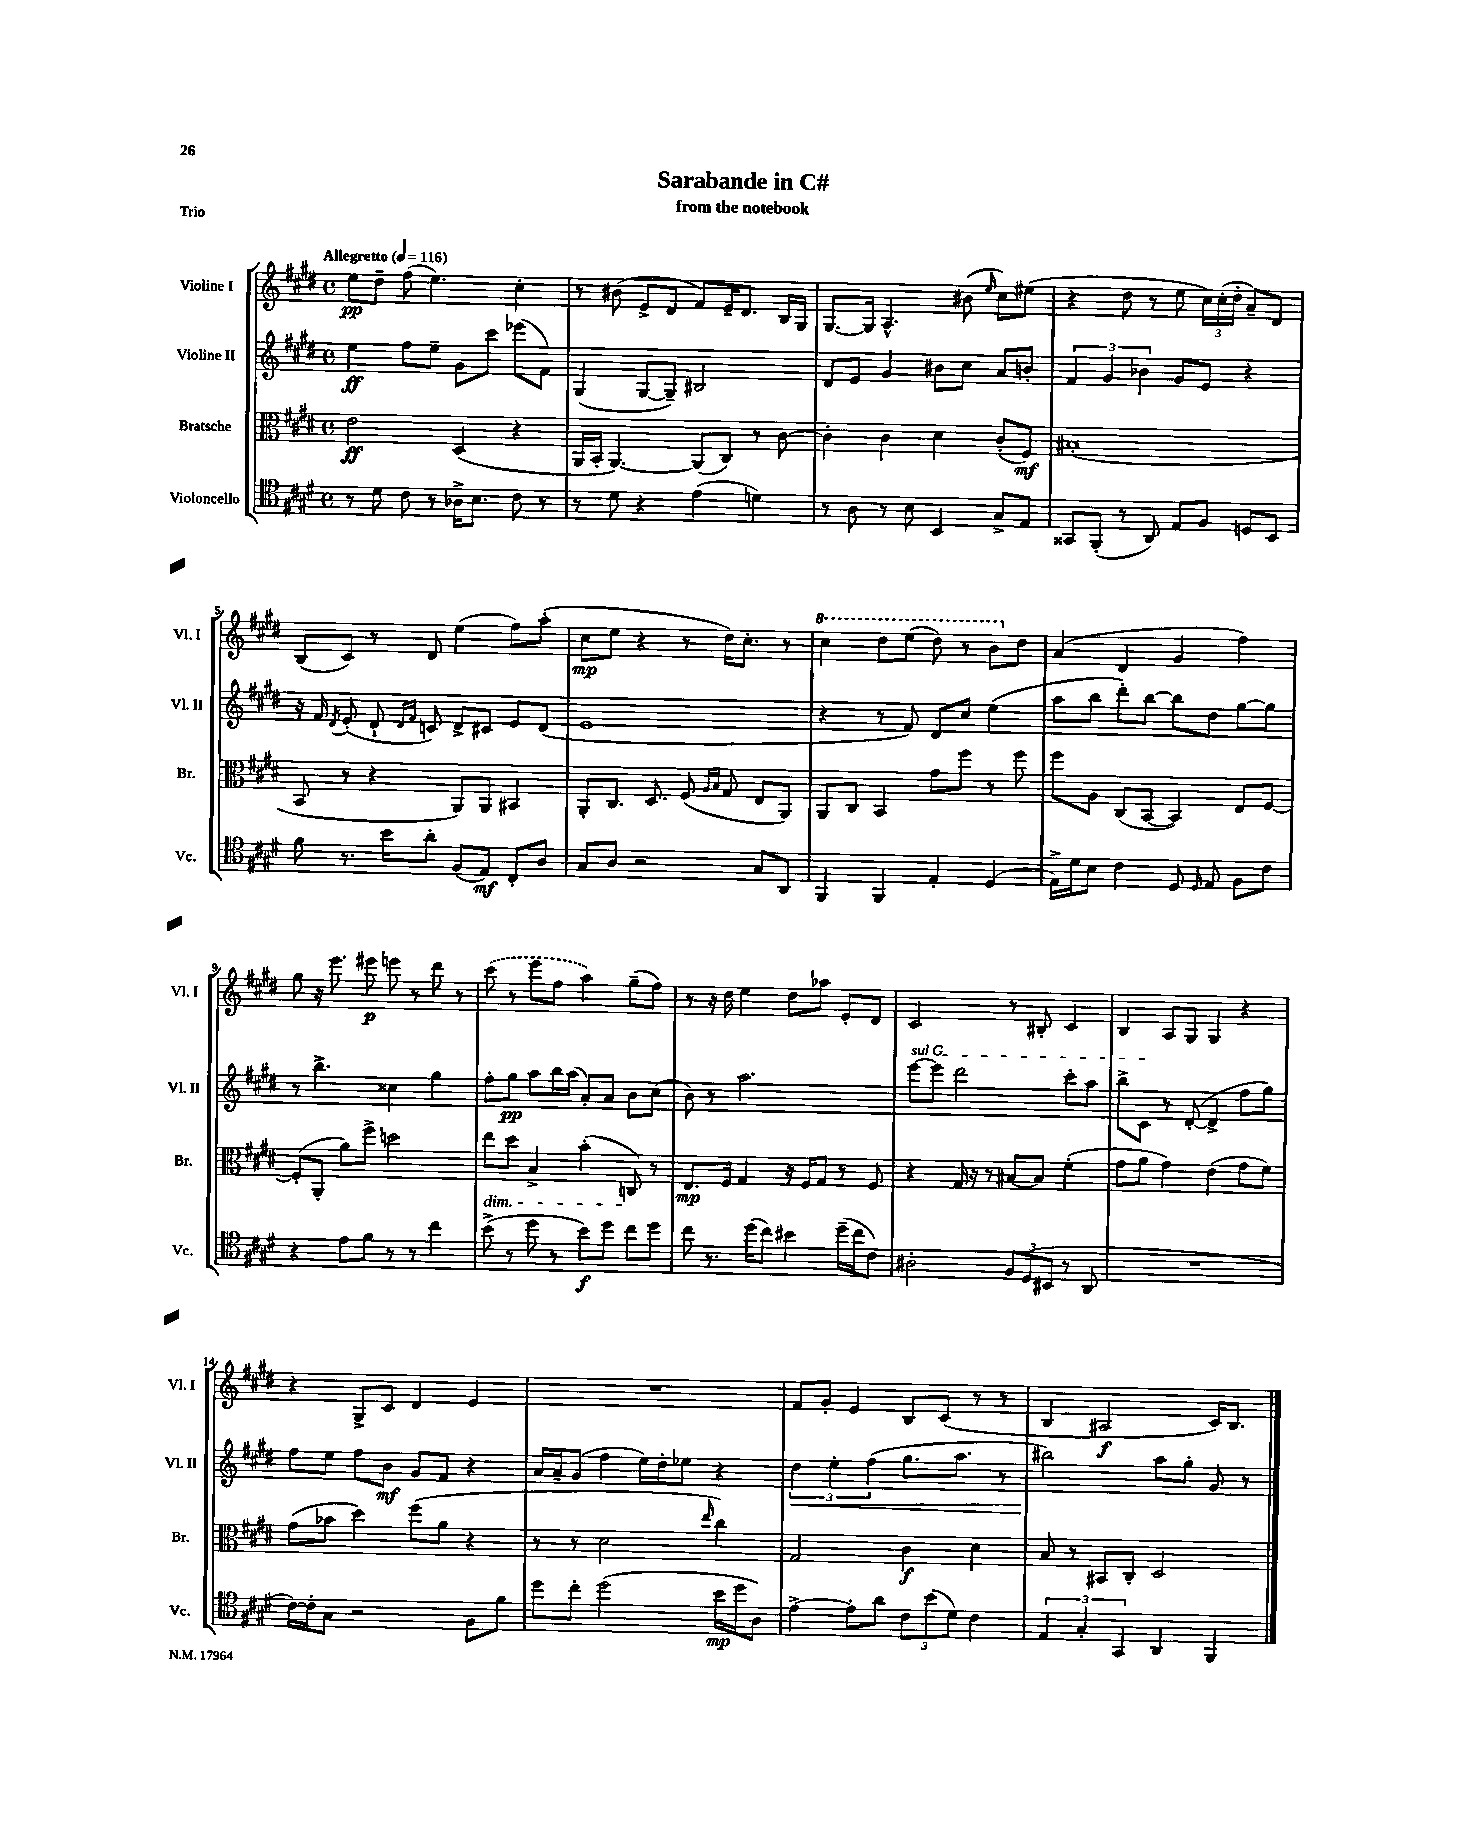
\header { title = "Sarabande in C#" subtitle = "from the notebook" piece = "Trio" }
<<
\new StaffGroup <<
\new Staff = "s0" \with { instrumentName = "Violine I" shortInstrumentName = "Vl. I" } {
    \clef treble \key e \major \defaultTimeSignature \time 4/4 \tempo "Allegretto" 4 = 116
    \autoBeamOff e''8[\pp dis''8]-- fis''8( e''4.) cis''4-. |
    r8 bis'8( e'8[-> dis'8] fis'8[) e'16-- dis'8.] b16[ gis16] |
    gis8.[~ gis16] a4.-^ bis'8( \grace { e''16 } cis''8[) eis''8]( |
    r4 dis''8 r8 e''8 \tuplet 3/2 { cis''16[) cis''16-.( dis''16]-. } a'8[--) dis'8] |
    b8[( cis'8]) r8 dis'8 e''4( fis''8[) a''8]-.( |
    cis''8[\mp e''8] r4 r8 dis''16[) cis''8.]-. r8 |
    \ottava #1 cis'''4 dis'''8[ e'''8]( dis'''8) r8 b''8[ \ottava #0 dis''8] |
    a'4( dis'4 gis'4 fis''4) |
    gis''8 r16 e'''8. eis'''8\p e'''8 r8 dis'''8 r8 |
    \once \slurDashed cis'''8( r8 e'''8[ fis''8] a''4) gis''8[--( fis''8]) |
    r8 r16 dis''16 e''4 dis''8[ aes''8] e'8[-. dis'8] |
    cis'2 r8 bis8-. cis'4 |
    b4 a8[ gis8] gis4 r4 |
    r4 gis8[-> cis'8] dis'4 e'4 |
    R1 |
    fis'8[ gis'8]-. e'4 b8[ cis'8]( r8 r8 |
    b4 ais2\f cis'16[) b8.] \bar "|." |
}
\new Staff = "s1" \with { instrumentName = "Violine II" shortInstrumentName = "Vl. II" } {
    \clef treble \key e \major \defaultTimeSignature \time 4/4
    \autoBeamOff e''4\ff fis''8[ e''8]-- gis'8[ cis'''8] ees'''8[( fis'8]) |
    gis4( gis8[~ gis8]--) bis2 |
    dis'8[ e'8] gis'4 bis'8[ cis''8] a'8[ b'8]-. |
    \tuplet 3/2 { fis'4 gis'4 bes'4 } gis'8[ e'8] r4 |
    r16 fis'16 \acciaccatura { dis'8 } e'8-.( dis'8-! \grace { dis'16[ fis'16] } c'8) dis'8[-> cis'8] e'8[ dis'8]( |
    e'1 |
    r4 r8 fis'8) dis'8[ cis''8] e''4( |
    a''8[ b''8] dis'''8[-.) b''8]~ b''8[ dis''8] gis''8[~ gis''8] |
    r8 b''4.-> cisis''4 gis''4 |
    fis''8[-. gis''8]\pp a''8[ b''16 a''16]( a'8[-.) a'8] b'8[ cis''8]( |
    b'8) r8 a''2. |
    \once \override TextSpanner.bound-details.left.text = \markup { \italic "sul G" } e'''8[~\startTextSpan e'''8] dis'''2 cis'''8[-. a''8] |
    b''8[-> cis'8]\stopTextSpan r8 dis'8~-.( dis'4-> fis''8[ gis''8]) |
    fis''8[ e''8] fis''8[ b'8]\mf gis'8[ fis'8] r4 |
    a'16[ a'16-- gis'8]( fis''4 e''16[) dis''16-. ees''8] r4 |
    \tuplet 3/2 { dis''4\< e''4-. fis''4( } gis''8.[ a''8.] r8 |
    bis''2\!) a''8[ gis''8]-. gis'8 r8 \bar "|." |
}
\new Staff = "s2" \with { instrumentName = "Bratsche" shortInstrumentName = "Br." } {
    \clef alto \key e \major \defaultTimeSignature \time 4/4
    \autoBeamOff e'2\ff dis4( r4 |
    a,16[ b,16]-. a,4.~) a,8[( cis8]) r8 cis'8~ |
    cis'4-. cis'4 dis'4 cis'8[-.( fis8]\mf) |
    bis1-.( |
    b,8 r8 r4 a,8[) a,8] bis,4 |
    a,8[-. cis8.] dis8. fis8( \grace { a16[ b16] } gis8 e8[ a,8]) |
    a,8[ cis8] b,4 gis'8[ fis''8] r8 fis''8 |
    fis''8[ a8] cis8[( b,8]~ b,4) e8[ fis8]~ |
    fis8[-.( a,8]-. a'8[) fis''8]-> d''2 |
    e''8[\dim dis''8] b4-> b'4-.( c8\!) r8 |
    e8.[\mp fis16] gis4 r16 fis16[ gis8] r8 fis8 |
    r4 gis16 r16 r8 bis8[~ bis8] fis'4-.( |
    gis'8[ a'8] gis'4) e'4( gis'8[ fis'8]) |
    gis'8[( bes'8] dis''4) fis''8[( a'8] r4 |
    r8 r8 dis'2 \grace { e''16 } cis''4) |
    gis2 cis'4\f dis'4 |
    b8 r8 bis,8[ cis8]-. dis2 \bar "|." |
}
\new Staff = "s3" \with { instrumentName = "Violoncello" shortInstrumentName = "Vc." } {
    \clef tenor \key e \major \defaultTimeSignature \time 4/4
    \autoBeamOff r8 dis'8 cis'8 r8 aes16[-> b8.] cis'8 r8 |
    r8 dis'8 r4 e'4( d'4) |
    r8 a8 r8 b8 b,4 gis8[-> e8] |
    gisis,8[ fis,8]-.( r8 a,8) e8[ fis8] d8[ b,8] |
    fis'8 r8. b'16[ a'8]-. fis8[( e8]\mf) cis8[-. a8] |
    gis8[ a8] r2 gis8[ a,8] |
    fis,4 fis,4 e4-. dis4( |
    e16[->) dis'16 b8] cis'4 dis8 \grace { dis16 } e8 fis8[ cis'8] |
    r4 e'8[ fis'8] r8 r8 cis''4 |
    b'8->( r8 dis''8 r8 b'8[\f) dis''8] cis''8[ dis''8] |
    cis''8 r8. dis''16[( cis''8]) bis'4 dis''16[--( cis''16 cis'8]) |
    ais2-. \tuplet 3/2 { fis8[ dis8( bis,8] } r8 a,8 |
    R1 |
    cis'16[~) cis'16-. gis8] r2 fis8[ fis'8] |
    dis''8[ cis''8]-. dis''2( b'16[\mp dis''16 a8]) |
    e'4~-> e'8[-. a'8] \tuplet 3/2 { cis'8[ b'8( dis'8]) } cis'4 |
    \tuplet 3/2 { e4 gis4-. gis,4 } a,4 fis,4 \bar "|." |
}
>>
>>
